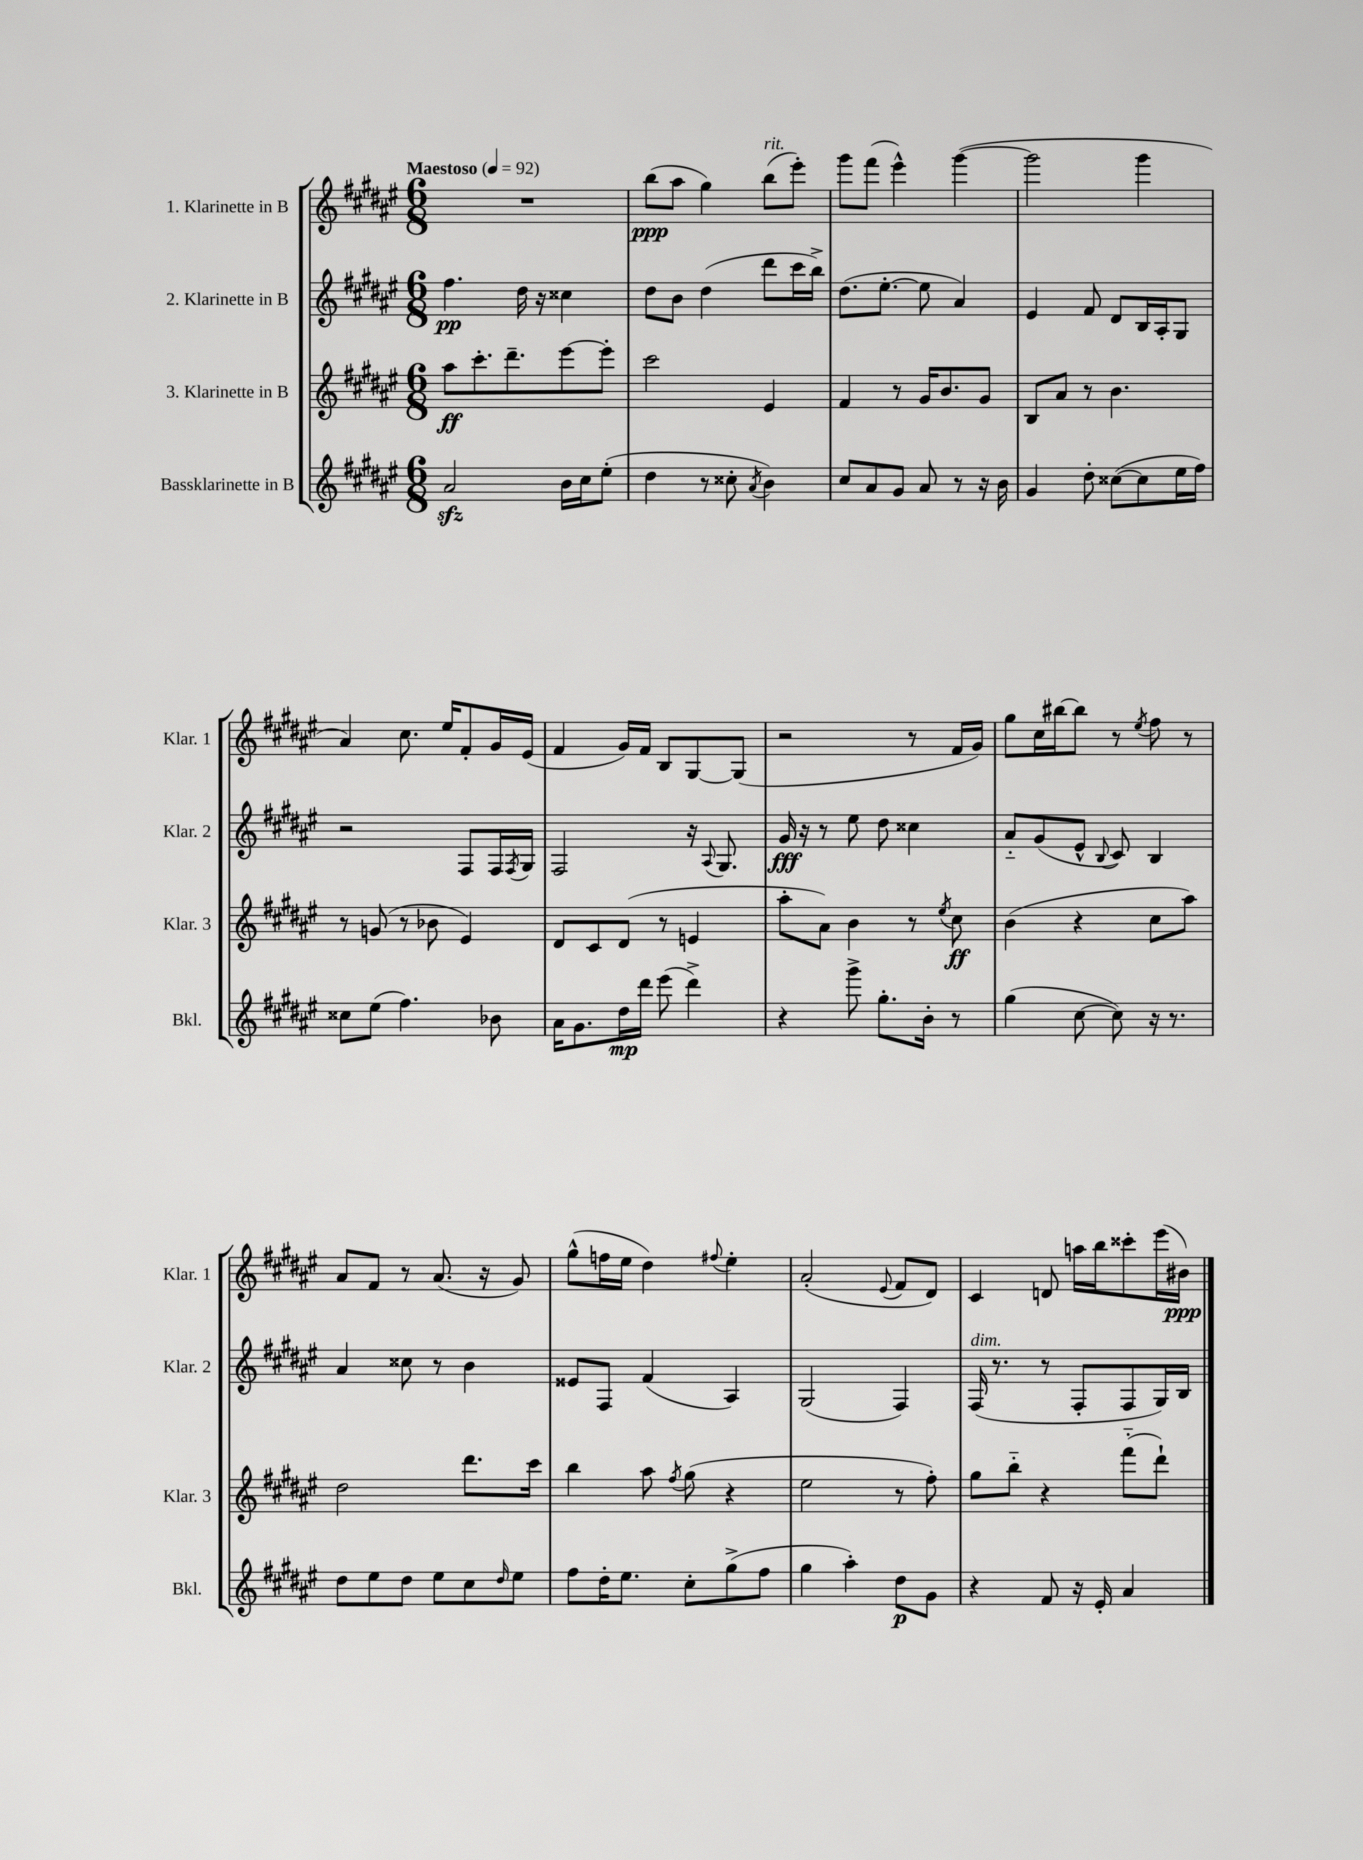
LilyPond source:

<<
\new StaffGroup <<
\new Staff = "s0" \with { instrumentName = "1. Klarinette in B" shortInstrumentName = "Klar. 1" } {
    \clef treble \key fis \major \numericTimeSignature \time 6/8 \tempo "Maestoso" 4 = 92
    R2. |
    b''8\ppp( ais''8 gis''4) b''8^\markup { \italic "rit." }( eis'''8-.) |
    gis'''8 fis'''8( eis'''4-^) gis'''4~( |
    gis'''2 gis'''4 |
    ais'4) cis''8. eis''16 fis'8-. gis'16 eis'16( |
    fis'4 gis'16) fis'16 b8 gis8~ gis8( |
    r2 r8 fis'16 gis'16) |
    gis''8 cis''16 bis''16~ bis''8 r8 \acciaccatura { eis''8 } fis''8 r8 |
    ais'8 fis'8 r8 ais'8.( r16 gis'8) |
    gis''8-^( f''16 eis''16 dis''4) \appoggiatura { fis''8 } eis''4-. |
    ais'2-.( \appoggiatura { eis'8 } fis'8 dis'8) |
    cis'4 d'8 a''16 b''16 cisis'''8-. eis'''16( bis'16\ppp) \bar "|." |
}
\new Staff = "s1" \with { instrumentName = "2. Klarinette in B" shortInstrumentName = "Klar. 2" } {
    \clef treble \key fis \major \numericTimeSignature \time 6/8
    fis''4.\pp dis''16 r16 cisis''4 |
    dis''8 b'8 dis''4( dis'''8 cis'''16 b''16->) |
    dis''8.( eis''8.~-. eis''8 ais'4) |
    eis'4 fis'8 dis'8 b16 ais16-. gis8 |
    r2 fis8 fis16 \acciaccatura { fis8 } gis16 |
    fis2 r16 \appoggiatura { ais8 } gis8. |
    gis'16\fff r16 r8 eis''8 dis''8 cisis''4 |
    ais'8-_ gis'8( eis'8-^ \appoggiatura { b8 } cis'8) b4 |
    ais'4 cisis''8 r8 b'4 |
    eisis'8 fis8 fis'4( ais4) |
    gis2( fis4) |
    fis16^\markup { \italic "dim." }( r8. r8 fis8-. fis8 gis16) b16 \bar "|." |
}
\new Staff = "s2" \with { instrumentName = "3. Klarinette in B" shortInstrumentName = "Klar. 3" } {
    \clef treble \key fis \major \numericTimeSignature \time 6/8
    ais''8\ff cis'''8.-. dis'''8.-- eis'''8~ eis'''8-. |
    cis'''2 eis'4 |
    fis'4 r8 gis'16 b'8. gis'8 |
    b8 ais'8 r8 b'4. |
    r8 g'8( r8 bes'8 eis'4) |
    dis'8 cis'8 dis'8( r8 e'4 |
    ais''8-. ais'8) b'4 r8 \acciaccatura { eis''8 } cis''8\ff |
    b'4( r4 cis''8 ais''8) |
    dis''2 dis'''8. cis'''16 |
    b''4 ais''8 \acciaccatura { fis''8 } gis''8( r4 |
    eis''2 r8 fis''8-.) |
    gis''8 b''8-_ r4 fis'''8-_( dis'''8-!) \bar "|." |
}
\new Staff = "s3" \with { instrumentName = "Bassklarinette in B" shortInstrumentName = "Bkl." } {
    \clef treble \key fis \major \numericTimeSignature \time 6/8
    ais'2\sfz b'16 cis''16 eis''8-.( |
    dis''4 r8 cisis''8-. \acciaccatura { ais'8 } b'4) |
    cis''8 ais'8 gis'8 ais'8 r8 r16 b'16 |
    gis'4 dis''8-. cisis''8~( cisis''8 eis''16 fis''16) |
    cisis''8 eis''8( fis''4.) bes'8 |
    ais'16 gis'8. dis''16\mp dis'''16 eis'''8( dis'''4->) |
    r4 gis'''8-> gis''8.-. b'16-. r8 |
    gis''4( cis''8~ cis''8) r16 r8. |
    dis''8 eis''8 dis''8 eis''8 cis''8 \grace { dis''16 } eis''8 |
    fis''8 dis''16-. eis''8. cis''8-. gis''8->( fis''8 |
    gis''4 ais''4-.) dis''8\p gis'8 |
    r4 fis'8 r16 eis'16-. ais'4 \bar "|." |
}
>>
>>
\layout { \context { \Score \remove "Bar_number_engraver" } }
